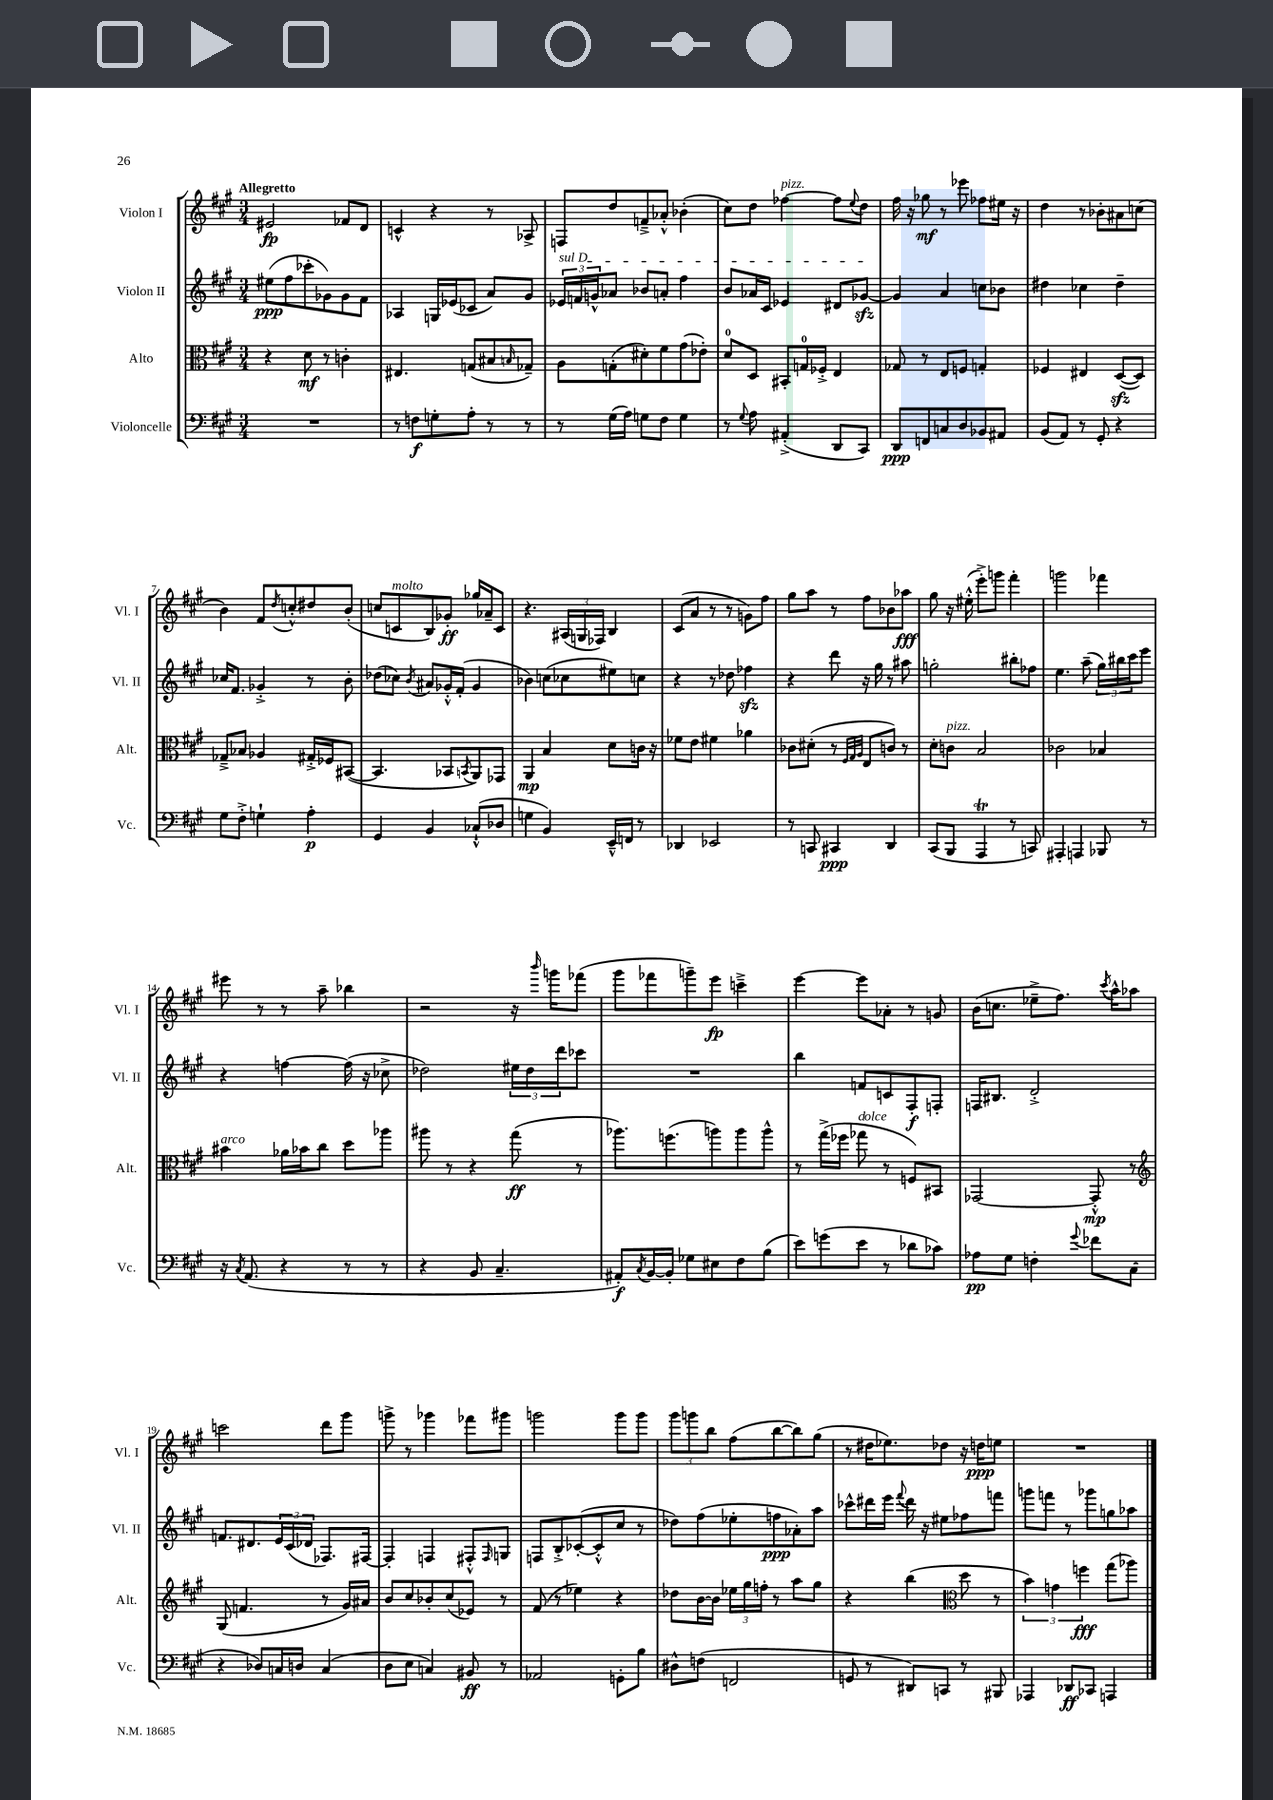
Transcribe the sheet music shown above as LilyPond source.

<<
\new StaffGroup <<
\new Staff = "s0" \with { instrumentName = "Violon I" shortInstrumentName = "Vl. I" } {
    \clef treble \key a \major \numericTimeSignature \time 3/4 \tempo "Allegretto"
    eis'2\fp fes'8 d'8 |
    c'4-^ r4 r8 aes8-> |
    f8 d''8 f'8---> aes'8-.-^ bes'4-.( |
    cis''8) d''8 fes''4~^\markup { \italic "pizz." } fes''8 \appoggiatura { e''8 } d''8 |
    fis''16 r16 ges''8\mf r8 ees'''8 fes''8 eis''16 r16 |
    d''4 r8 bes'8-. ais'8 c''8( |
    b'4) fis'8 \acciaccatura { d''8 } c''8-.-^ dis''8 b'8-.( |
    c''8 c'8^\markup { \italic "molto" } b8) ges'8-.\ff ges''16 aes'16-- c'8 |
    r4. \tuplet 3/2 { ais16( g16 fes16) } b4 |
    cis'8( a'8 r8 r8 g'8) fis''8 |
    gis''8 a''8 r8 fis''8 bes'8 aes''8\fff |
    gis''8 r16 eis''16-.-^( e'''8-.->) g'''8 fis'''4-. |
    g'''2 fes'''4 |
    eis'''8 r8 r8 a''8-- bes''4 |
    r2 r16 \grace { b'''16 } g'''16 fes'''8( |
    gis'''8 fes'''8 g'''8--) e'''8\fp c'''4---> |
    e'''4~ e'''8 aes'8-. r8 g'8 |
    b'16( c''8. ees''8---> fis''8.) \acciaccatura { cis'''8 } a''16-^ aes''8 |
    c'''2 d'''8 gis'''8 |
    g'''8-> r8 ges'''4 fes'''8 gis'''8 |
    g'''2 g'''8 g'''8 |
    \tuplet 3/2 { gis'''8 g'''8 b''8 } fis''8( b''8~ b''8) gis''8( |
    r8 dis''16 ees''8.) des''8 r16 d''16\ppp e''8 |
    R2. \bar "|." |
}
\new Staff = "s1" \with { instrumentName = "Violon II" shortInstrumentName = "Vl. II" } {
    \clef treble \key a \major \numericTimeSignature \time 3/4
    eis''8\ppp( fis''8 ces'''8-. ges'8) ges'8 fis'8 |
    aes4 g16 ees'16( ces'8 a'8) gis'8 |
    \tuplet 3/2 { \once \override TextSpanner.bound-details.left.text = \markup { \italic "sul D" } ees'16\startTextSpan f'16 g'16-^ } aes'8 bes'8 a'8-. fis''4 |
    b'8 aes'16 cis'16 ees'4 dis'8 ges'8~\sfz\stopTextSpan |
    ges'4 a'4 c''8 bes'8 |
    dis''4 ces''4 dis''4-- |
    ces''16 fis'8. ges'4-.-> r8 b'8-. |
    des''8( ces''8) \acciaccatura { b'8 } ais'8 ges'16-.-^ fis'16-.( ges'4 |
    bes'4) c''8( ces''8 eis''8) c''8 |
    r4 r8 des''8 fes''4\sfz |
    r4 d'''8 r16 gis''16 r8 ais''8 |
    g''2-. bis''8-. fes''8 |
    e''4. a''8--( \tuplet 3/2 { gis''16) bis''16 cis'''16 } e'''8 |
    r4 f''4~ f''16( r16 ces''8-> |
    des''2) \tuplet 3/2 { eis''16 des''16 d'''16 } ces'''8 |
    R2. |
    b''4 f'8 c'8 fis8-.\f f8-. |
    f16 bis8. d'2-.-> |
    f'8. dis'8. \tuplet 3/2 { e'16 cis'16( des'16 } fes8.) fis16~ |
    fis4-. f4 fis8-.-^ \grace { fis16 } g8 |
    f8 b8-.-> ces'8~-.( ces'8-.-^ cis''8 r8 |
    des''8) fis''8( ees''8-. f''8\ppp aes'8-.) a''8 |
    ces'''8-^ dis'''16 e'''16 \appoggiatura { fis'''8 } dis'''16 r16 eis''8 fes''8 f'''8 |
    g'''8 f'''8 r8 ges'''8 g''8 aes''8 \bar "|." |
}
\new Staff = "s2" \with { instrumentName = "Alto" shortInstrumentName = "Alt." } {
    \clef alto \key a \major \numericTimeSignature \time 3/4
    r4 d'8\mf r8 c'4-. |
    eis4. g8( bis8 \grace { b16 } ges8--) |
    a8 g8-.( dis'8-.) fis'8 gis'8( ees'8-.) |
    d'8-0 d8 bis,8-. g16-0 fes16-.-> e4 |
    ges8 r8 e8 f8 g4-. |
    fes4 eis4 d8~\sfz( d8) |
    ges8---> bes8 aes4 gis16-.-> fes16 bis,8~( |
    bis,4. bes,8 \acciaccatura { b,8 } a,8) ges,8 |
    a,4\mp b4 d'8 c'16 r16 |
    fes'8 e'8 fis'4 aes'4 |
    ces'8 dis'8-.( r8 \grace { fis32 gis32 a32 } e8 c'8) r8 |
    d'8-. c'8^\markup { \italic "pizz." } b2 |
    ces'2 bes4 |
    bis'4^\markup { \italic "arco" } aes'16 bes'16 cis''8 d''8 aes''8 |
    ais''8 r8 r4 gis''8\ff( r8 |
    aes''8.) f''8.( a''8) a''8 a''8-^ |
    r8 gis''16->( fes''16 ges''8^\markup { \italic "dolce" } r8 f8) bis,8 |
    ges,2~ ges,8-.-^\mp r8 |
    \clef treble gis8( f'4. r8 gis'16) ais'16 |
    b'8 cis''8 bes'8-. cis''8( ees'8) r8 |
    fis'8( r8 ees''4) r4 |
    des''8 b'16~ b'16 \tuplet 3/2 { ees''16 gis''16 f''16-. } r8 a''8 gis''8 |
    r4 b''4( \clef alto d''8 r8 |
    \tuplet 3/2 { b'4) g'4 f''4\fff } gis''8( aes''8) \bar "|." |
}
\new Staff = "s3" \with { instrumentName = "Violoncelle" shortInstrumentName = "Vc." } {
    \clef bass \key a \major \numericTimeSignature \time 3/4
    R2. |
    r8 f8\f g8-. a8-. r8 r8 |
    r8 gis16( a16) g8 fis8 g4 |
    r8 \appoggiatura { gis8 } a8 ais,4-.->( d,8 cis,8) |
    d,8\ppp f,8 c8 d8 bes,8 ais,8 |
    b,8( a,8) r8 gis,8-. r4 |
    gis8 fis8-.-> g4-! a4-.\p |
    gis,4 b,4 ces8-!-^( des8 |
    g4 b,4) e,16---^ f,16 r8 |
    des,4 ees,2 |
    r8 c,8 cis,4\ppp d,4 |
    cis,8( b,,8 a,,4\trill r8 c,8) |
    ais,,4-. a,,4 bes,,8 r8 |
    r16 \acciaccatura { cis8 } a,8.( r4 r8 r8 |
    r4 b,8 cis4.-- |
    ais,8-.\f) \acciaccatura { cis8 } b,16~ b,16-. ges8 eis8 fis8 b8( |
    e'8) g'8( e'8 r8 des'8 ces'8) |
    aes8\pp gis8 f4-. \appoggiatura { gis'8 } fes'8 cis8( |
    r4 des8) c16 d16 c4( |
    d8 e8 c4) bis,8\ff r8 |
    aes,2 g,8-. b8 |
    dis8-^ f8( f,2 |
    g,8 r8 dis,8) c,8 r8 bis,,8 |
    aes,,4 des,8\ff ces,8 a,,4 \bar "|." |
}
>>
>>
